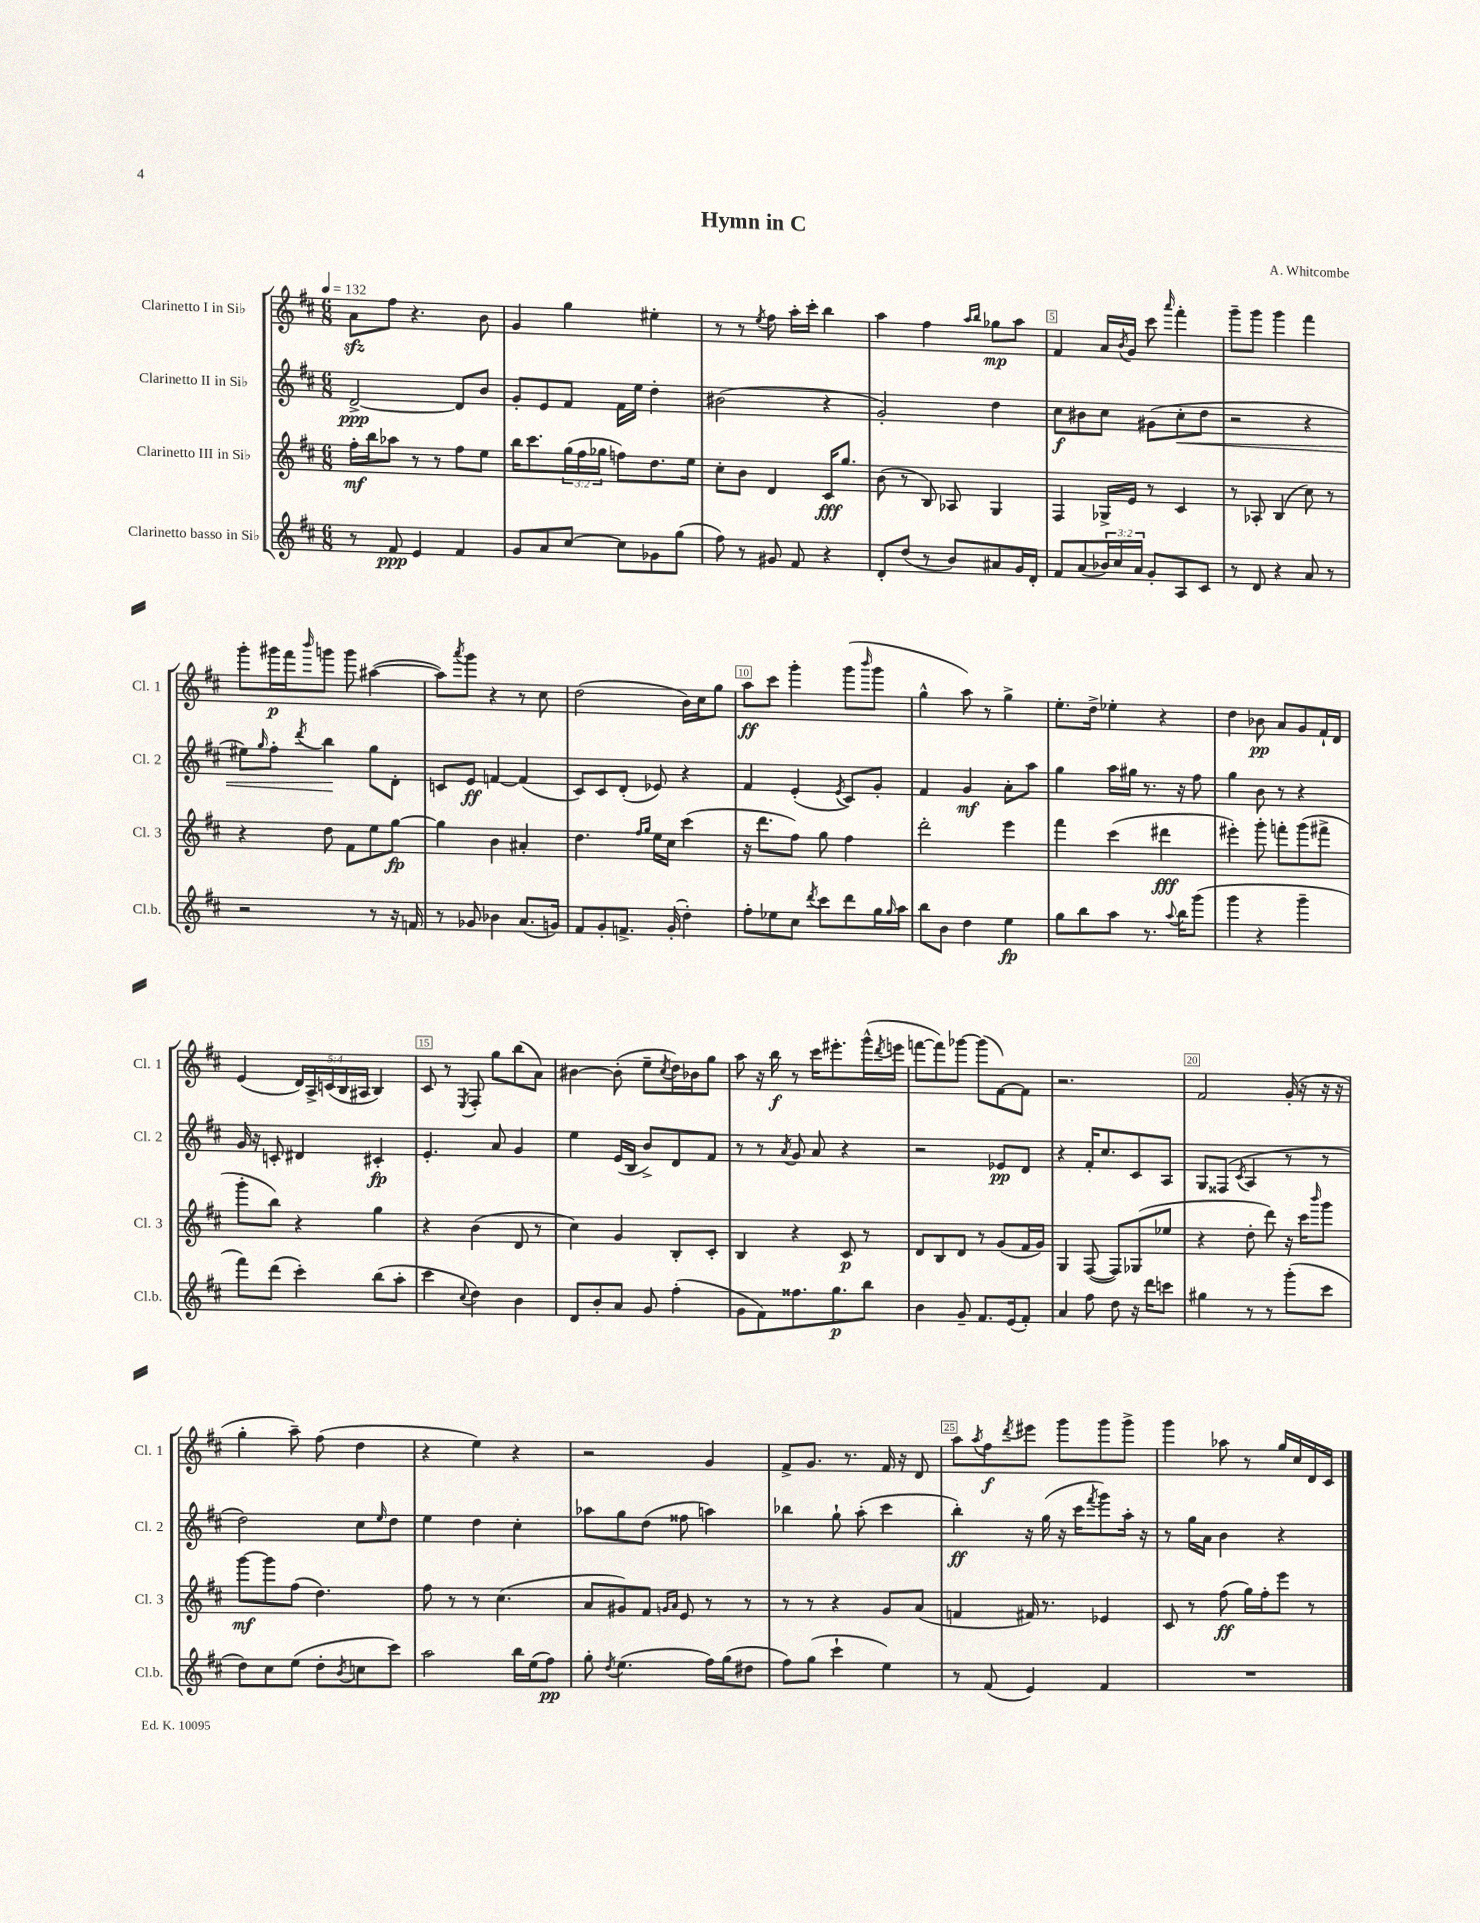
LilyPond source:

\header { title = "Hymn in C" composer = "A. Whitcombe" }
<<
\new StaffGroup <<
\new Staff = "s0" \with { instrumentName = "Clarinetto I in Sib" shortInstrumentName = "Cl. 1" } {
    \clef treble \key d \major \numericTimeSignature \time 6/8 \override Staff.TupletNumber.text = #tuplet-number::calc-fraction-text \tempo 4 = 132
    a'8\sfz fis''8 r4. b'8 |
    g'4 g''4 eis''4-. |
    r8 r8 \acciaccatura { e''8 } fis''8 a''16-. cis'''16-. b''4 |
    a''4 fis''4 \grace { a''16 b''16 } ges''8\mp a''8 |
    fis'4 a'16 \acciaccatura { b'8 } g'16 cis'''8 \grace { a'''16 } fis'''4-. |
    g'''8-- g'''8 g'''4 fis'''4 |
    g'''8-. gis'''16\p fis'''16 \grace { b'''16 } g'''8 g'''8 ais''4~( |
    ais''8) \acciaccatura { a'''8 } g'''8 r4 r8 cis''8 |
    d''2( b'16) cis''16 g''8 |
    a''8\ff cis'''8 g'''4-. g'''8( \grace { b'''16 } g'''8 |
    g''4-^ a''8) r8 g''4-> |
    e''8.-. d''16-> ees''4-. r4 |
    d''4 bes'8\pp a'8 g'8 fis'16-! d'16 |
    e'4( \tuplet 5/4 { d'16) a16-> c'16( b16 ais16 } b4) |
    cis'8 r8 \acciaccatura { e8 } fis8-. g''8 b''8( a'8) |
    bis'4~ bis'8-.( e''8-- \acciaccatura { cis''8 } d''16) bes'16 g''8 |
    a''8 r16 b''16\f r8 cis'''16 eis'''8.-. g'''16-^( \acciaccatura { d'''8 } e'''16 |
    f'''8~ f'''8) ges'''8~ ges'''8( fis'8~) fis'8 |
    r2. |
    fis'2 g'16-.( r16 r16 r16 |
    g''4-. a''8--) fis''8( d''4 |
    r4 e''4) r4 |
    r2 g'4 |
    fis'8-> g'8. r8. fis'16 r16 d'8 |
    a''8 \acciaccatura { a''8 } fis''8\f \acciaccatura { d'''8 } eis'''8 g'''8 g'''8 g'''8-> |
    g'''4 aes''8 r8 g''16 cis''16 d'16 cis'16 \bar "|." |
}
\new Staff = "s1" \with { instrumentName = "Clarinetto II in Sib" shortInstrumentName = "Cl. 2" } {
    \clef treble \key d \major \numericTimeSignature \time 6/8
    d'2~->\ppp d'8 b'8 |
    g'8-. e'8 fis'8 fis'16 e''16 d''4-. |
    bis'2( r4 |
    g'2-.) d''4 |
    cis''8\f bis'8 cis''8 gis'8( cis''8-.\< d''8 |
    r2 r4 |
    eis''8) \grace { g''16 } fis''8-. \acciaccatura { d'''8 } b''4\! g''8 d'8-. |
    c'8 e'8\ff f'4~ f'4( |
    cis'8) cis'8 d'8-.( ees'8) r4 |
    fis'4 e'4-.( \acciaccatura { e'8 } cis'8) g'8-. |
    fis'4 g'4\mf a'8-. a''8 |
    g''4 a''16 gis''16 r8. r16 fis''8 |
    g''4 b'8 r8 r4 |
    g'16 r16 c'8-. dis'4 cis'4-.\fp |
    e'4.-. a'8 g'4 |
    e''4 e'16( b16 b'8->) d'8 fis'8 |
    r8 r8 \acciaccatura { a'8 } g'8 a'8 r4 |
    r2 ees'8\pp d'8 |
    r4 fis'16-. cis''8. cis'8 a8 |
    g8 fisis8( \acciaccatura { cis'8 } a4 r8 r8 |
    d''2) cis''8 \grace { e''16 } d''8 |
    e''4 d''4 cis''4-. |
    aes''8 g''8 d''8( fisis''8 a''4) |
    bes''4 g''8-! a''8-.( cis'''4 |
    b''4-.\ff) r16 g''16( r16 cis'''16 \acciaccatura { fis'''8 } g'''8) a''16-. r16 |
    r8 g''16 a'16 b'4 r4 \bar "|." |
}
\new Staff = "s2" \with { instrumentName = "Clarinetto III in Sib" shortInstrumentName = "Cl. 3" } {
    \clef treble \key d \major \numericTimeSignature \time 6/8 \override Staff.TupletNumber.text = #tuplet-number::calc-fraction-text
    fis''16-.\mf b''16 aes''8 r8 r8 fis''8 e''8 |
    b''16 cis'''8. \tuplet 3/2 { g''16( fis''16 ges''16 } f''8) d''8. e''16 |
    cis''8-. b'8 d'4 cis'16\fff g''8. |
    b'8( r8 b8) aes8 g4 |
    fis4 ges16-> e'16 r8 cis'4 |
    r8 aes8-. b4( cis''8) r8 |
    r4 d''8 fis'8 e''8 g''8~\fp |
    g''4 b'4 ais'4-. |
    d''4. \grace { fis''16 g''16 } e''16 cis''16 cis'''4( |
    r16 d'''8. fis''8) g''8 fis''4 |
    d'''2-. e'''4 |
    fis'''4 cis'''4( dis'''4\fff |
    eis'''4-.) g'''8-. f'''8-. g'''8( fis'''8-> |
    g'''8-. b''8) r4 g''4 |
    r4 b'4( d'8 r8 |
    cis''4) g'4 b8-. cis'8-. |
    b4 r4 cis'8\p r8 |
    d'8 b8 d'8 r8 g'8( fis'16 g'16) |
    g4 fis8~( fis8) ges8( ees''8 |
    r4 d''8-. d'''8) r16 cis'''16 \grace { b'''16 } g'''8 |
    g'''8~\mf g'''8 fis''8( d''4.) |
    fis''8 r8 r8 cis''4.( |
    a'8 gis'8) fis'8 \grace { g'16 a'16 } e'8 r8 r8 |
    r8 r8 r4 g'8 a'8( |
    f'4 fis'16) r8. ees'4 |
    cis'8 r8 fis''8\ff( g''16) fis''16-. e'''8 r8 \bar "|." |
}
\new Staff = "s3" \with { instrumentName = "Clarinetto basso in Sib" shortInstrumentName = "Cl.b." } {
    \clef treble \key d \major \numericTimeSignature \time 6/8 \override Staff.TupletNumber.text = #tuplet-number::calc-fraction-text
    r8 fis'8\ppp e'4 fis'4 |
    g'8 a'8 cis''8~ cis''8 ges'8 g''8( |
    fis''8) r8 gis'8 fis'8 r4 |
    d'8-. d''8( r8 b'8) ais'8 g'16 d'16-. |
    fis'8 a'8( \tuplet 3/2 { bes'16) cis''16 a'16 } g'8-. a8 cis'8 |
    r8 d'8 r4 a'8 r8 |
    r2 r8 r16 f'16 |
    r8 ges'8 bes'4 a'8.( g'16) |
    fis'8 g'8-. f'8.-> g'16-.( d''4-.) |
    fis''8-. ees''8 cis''8 \acciaccatura { d'''8 } cis'''8 d'''8 g''16 \grace { g''16 } a''16 |
    b''8 b'8 d''4 e''4\fp |
    g''8 b''8 a''8 r8. \appoggiatura { a''8 } b''16 g'''8( |
    g'''4 r4 g'''4-- |
    fis'''8) d'''8( cis'''4-.) b''8( a''8-. |
    cis'''4 \appoggiatura { cis''8 } d''4) b'4 |
    d'8 b'8-. a'8 g'8 fis''4-.( |
    g'8 fis'8) fisis''8. g''8.\p b''8 |
    b'4 g'8-- fis'8. e'16( fis'8-.) |
    a'4 fis''8 d''8 r16 d'''16 c'''8 |
    gis''4 r8 r8 g'''8-.( cis'''8 |
    d''8) cis''8 e''8( d''8-. \acciaccatura { b'8 } c''8 cis'''8) |
    a''2 b''16 e''16( fis''8\pp) |
    g''8-. \acciaccatura { d''8 } e''4.( fis''16) g''16( dis''8 |
    fis''8) g''8( cis'''4-! e''4) |
    r8 fis'8( e'4) fis'4 |
    R2. \bar "|." |
}
>>
>>
\layout { \context { \Score \override BarNumber.break-visibility = ##(#f #t #t) barNumberVisibility = #(every-nth-bar-number-visible 5) \override BarNumber.stencil = #(make-stencil-boxer 0.1 0.3 ly:text-interface::print) } }
